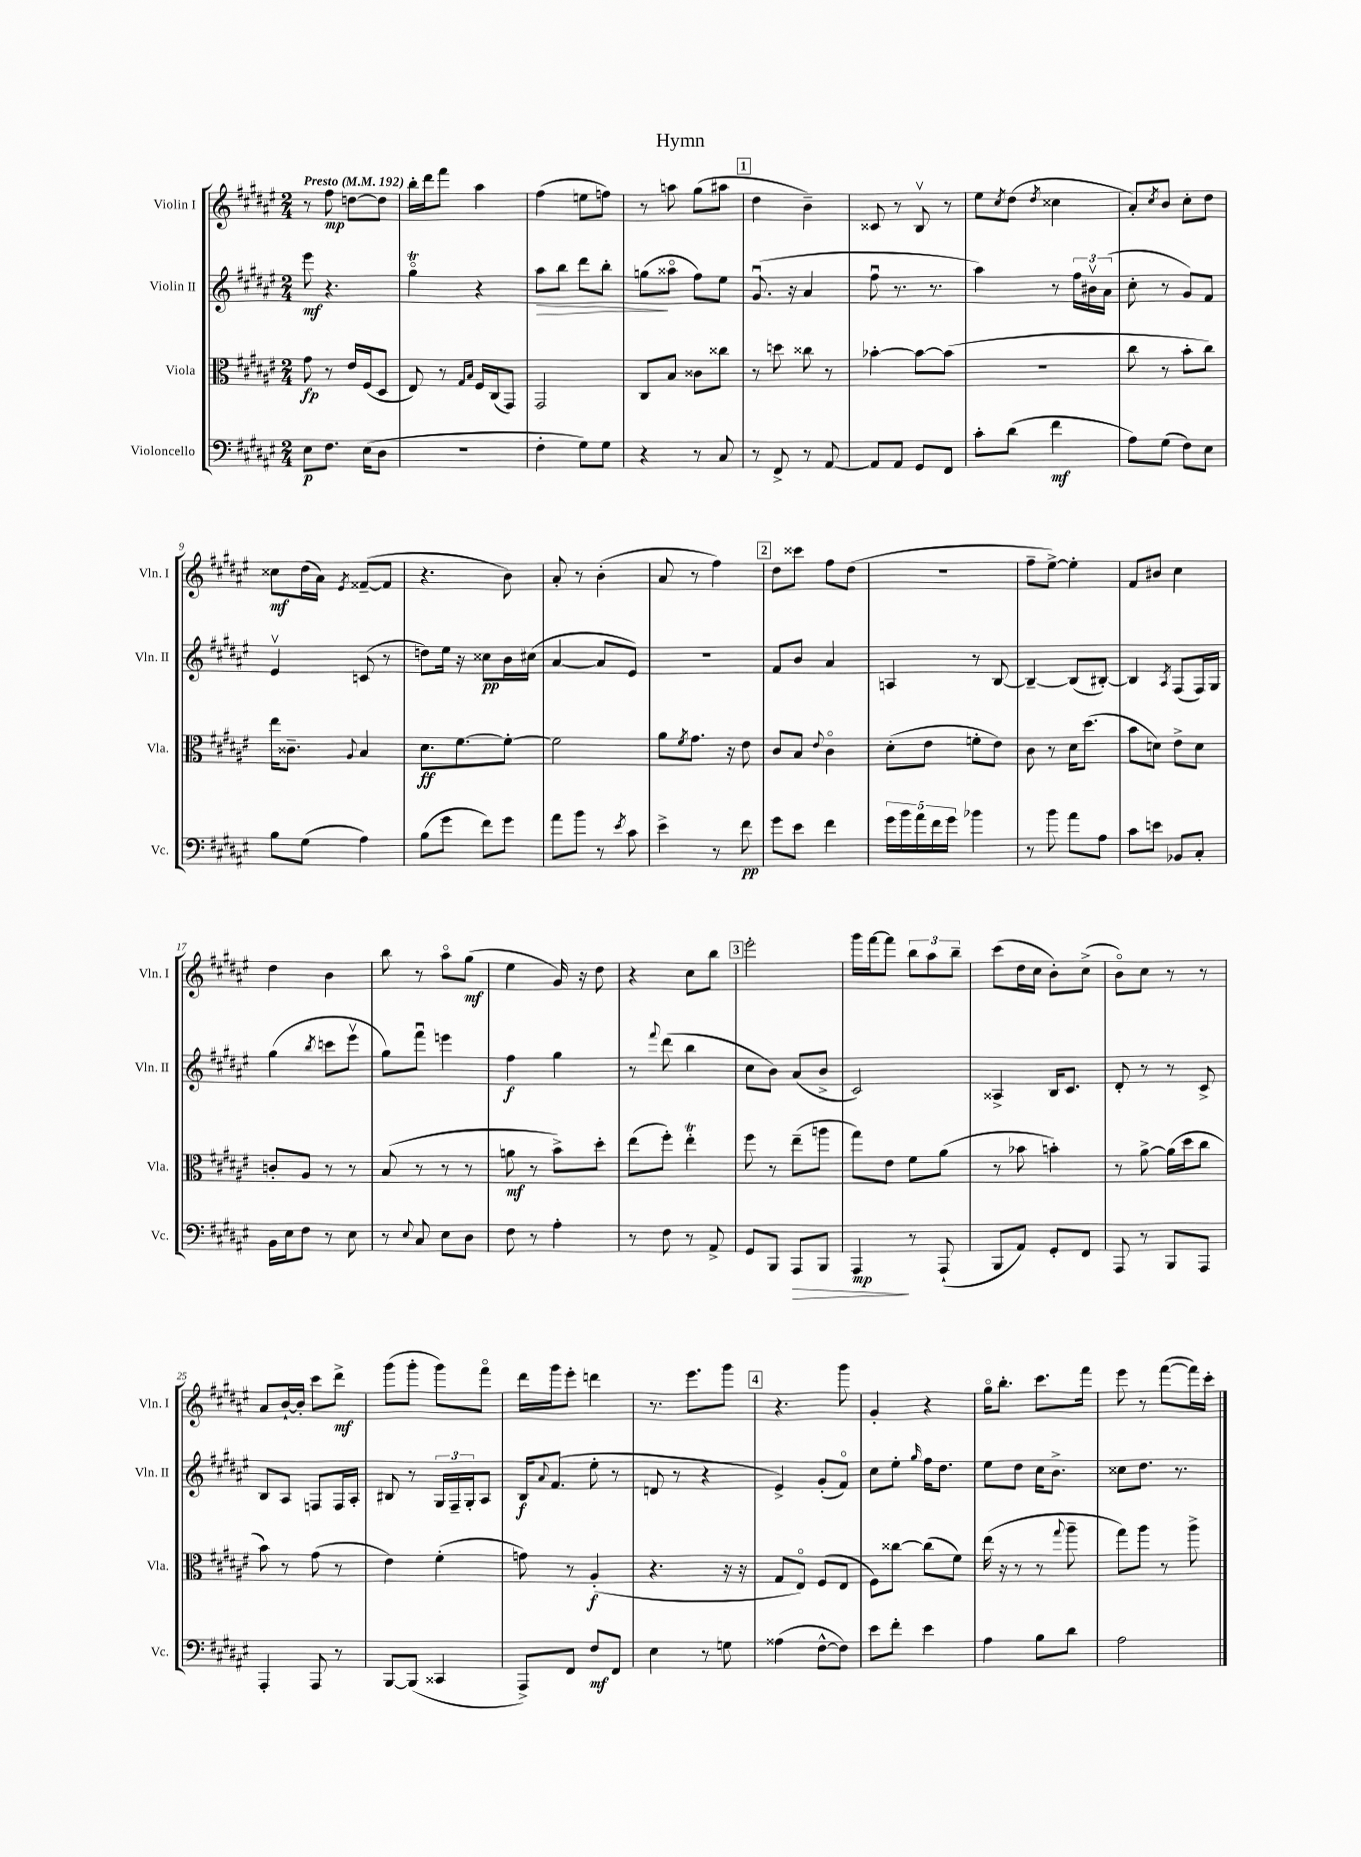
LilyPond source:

\header { title = "Hymn" }
<<
\new StaffGroup <<
\new Staff = "s0" \with { instrumentName = "Violin I" shortInstrumentName = "Vln. I" } {
    \clef treble \key fis \major \numericTimeSignature \time 2/4 \tempo "Presto" 4 = 192
    r8 fis''8\mp d''8~ d''8 |
    b''16-. dis'''16 fis'''8 ais''4 |
    fis''4( e''8 f''8) |
    r8 a''8 gis''8( ais''8 |
    \mark \markup { \box "1" } dis''4 b'4--) |
    cisis'8 r8 b8\upbow r8 |
    eis''8 \acciaccatura { cis''8 } dis''8( \acciaccatura { dis''8 } cisis''4 |
    ais'8-.) \acciaccatura { cis''8 } b'8 cis''8-. dis''8 |
    cisis''8\mf dis''16( ais'16) \acciaccatura { eis'8 } fisis'8~--( fisis'8 |
    r4. b'8) |
    ais'8-. r8 b'4-.( |
    ais'8 r8 fis''4) |
    \mark \markup { \box "2" } dis''8 cisis'''8 fis''8 dis''8( |
    r2 |
    fis''8-- eis''8~->) eis''4-. |
    fis'8 bis'8 cis''4 |
    dis''4 b'4 |
    b''8 r8 ais''8\flageolet gis''8\mf( |
    eis''4 gis'16) r16 dis''8 |
    r4 cis''8 b''8 |
    \mark \markup { \box "3" } eis'''2-. |
    gis'''16 fis'''16~ fis'''8 \tuplet 3/2 { b''8 ais''8 b''8-- } |
    cis'''8( dis''16 cis''16 b'8-.) cis''8->( |
    b'8\flageolet) cis''8 r8 r8 |
    ais'8 b'16~-! b'16-. cis'''8 dis'''8->\mf |
    gis'''8( gis'''8-. gis'''8) fis'''8\flageolet |
    dis'''16 gis'''16 eis'''8-. d'''4 |
    r8. eis'''8. gis'''8 |
    \mark \markup { \box "4" } r4. gis'''8 |
    gis'4-. r4 |
    gis''16\flageolet b''8.-. cis'''8. fis'''16 |
    eis'''8 r8 fis'''8~( fis'''16) cis'''16-. \bar "|." |
}
\new Staff = "s1" \with { instrumentName = "Violin II" shortInstrumentName = "Vln. II" } {
    \clef treble \key fis \major \numericTimeSignature \time 2/4
    eis'''8\mf r4. |
    gis''4\flageolet\trill r4 |
    ais''8\> b''8 dis'''8 b''8-. |
    g''8\!( aisis''8\flageolet fis''8) eis''8 |
    \mark \markup { \box "1" } gis'8.\downbow( r16 ais'4 |
    fis''8\downbow r8. r8. |
    ais''4) r8 \tuplet 3/2 { fis''16 bis'16\upbow ais'16( } |
    cis''8-. r8 gis'8) fis'8 |
    eis'4\upbow c'8( r8 |
    d''8) eis''16 r16 cisis''8\pp b'16 cis''16( |
    ais'4~ ais'8 eis'8) |
    R2 |
    \mark \markup { \box "2" } fis'8 b'8 ais'4 |
    a4 r8 b8~ |
    b4~-- b8( bis8~-.) |
    bis4 \acciaccatura { ais8 } fis8( fis16) gis16 |
    gis''4( \acciaccatura { b''8 } c'''8 eis'''8\upbow |
    gis''8) fis'''8\downbow e'''4 |
    fis''4\f gis''4 |
    r8 \appoggiatura { fis'''8 } dis'''8( b''4 |
    \mark \markup { \box "3" } cis''8 b'8) ais'8( b'8-> |
    cis'2) |
    aisis4-> b16 cis'8. |
    dis'8-. r8 r8 cis'8-> |
    b8 ais8 f8 f16 ais16-. |
    bis8 r8 \tuplet 3/2 { gis16 fis16-- gis16-. } ais8 |
    b16\f \appoggiatura { ais'8 } fis'8.( eis''8-. r8 |
    d'8 r8 r4 |
    \mark \markup { \box "4" } eis'4->) gis'8-.( fis'8\flageolet) |
    cis''8 eis''8-. \grace { gis''16 } fis''16 dis''8. |
    eis''8 dis''8 cis''16 b'8.-> |
    cisis''8 dis''8. r8. \bar "|." |
}
\new Staff = "s2" \with { instrumentName = "Viola" shortInstrumentName = "Vla." } {
    \clef alto \key fis \major \numericTimeSignature \time 2/4
    gis'8\fp r8 eis'16 fis16( dis8 |
    eis8) r8 \grace { gis16 b16 } fis16 cis16( gis,8) |
    gis,2 |
    cis8 b8 cisis'8 cisis''8 |
    \mark \markup { \box "1" } r8 d''8 cisis''8 r8 |
    bes'4~-. bes'8~ bes'8( |
    r2 |
    cis''8 r8 b'8-. cis''8) |
    eis''16 cisis'8.-- \appoggiatura { ais8 } b4 |
    dis'8.\ff fis'8.~ fis'8~-. |
    fis'2 |
    ais'8 \acciaccatura { fis'8 } gis'8. r16 eis'8 |
    \mark \markup { \box "2" } cis'8 b8 \appoggiatura { eis'8 } cis'4\flageolet |
    dis'8-.( eis'8 f'8-. eis'8) |
    cis'8 r8 dis'16 dis''8.( |
    b'8 d'8) eis'8-> d'8 |
    c'8-. ais8 r8 r8 |
    b8( r8 r8 r8 |
    a'8\mf r8 b'8->) dis''8-. |
    eis''8( fis''8-.) eis''4-.\trill |
    \mark \markup { \box "3" } fis''8 r8 eis''8--( a''8 |
    gis''8) eis'8 fis'8 ais'8( |
    r8 bes'8 b'4-.) |
    r8 ais'8~-> ais'16( dis''16 cis''8 |
    b'8) r8 gis'8( r8 |
    eis'4) fis'4-.( |
    g'8) r8 ais4-.\f( |
    r4. r16 r16 |
    \mark \markup { \box "4" } gis8 eis8\flageolet) fis8( eis8 |
    fis8) cisis''8~ cisis''8( fis'8) |
    eis''16( r16 r8 r8 \appoggiatura { gis''8 } ais''8-- |
    gis''8) ais''8 r8 ais''8-> \bar "|." |
}
\new Staff = "s3" \with { instrumentName = "Violoncello" shortInstrumentName = "Vc." } {
    \clef bass \key fis \major \numericTimeSignature \time 2/4
    eis8\p fis8. eis16( dis8 |
    R2 |
    fis4-. gis8) gis8 |
    r4 r8 cis8 |
    \mark \markup { \box "1" } r8 fis,8-> r8 ais,8~ |
    ais,8 ais,8 gis,8 fis,8 |
    cis'8-. dis'8( fis'4\mf |
    ais8) gis8( fis8) eis8 |
    b8 gis8( ais4) |
    b8( gis'8 fis'8) gis'8 |
    ais'8 b'8 r8 \acciaccatura { eis'8 } cis'8 |
    eis'4-> r8 fis'8\pp |
    \mark \markup { \box "2" } gis'8 eis'8 fis'4 |
    \tuplet 5/4 { gis'16 b'16 ais'16 fis'16 gis'16 } bes'4 |
    r8 b'8 ais'8 ais8 |
    cis'8 e'8 bes,8 cis8-. |
    b,16 eis16 fis8 r8 eis8 |
    r8 \appoggiatura { eis8 } cis8 eis8 dis8 |
    fis8 r8 ais4-. |
    r8 fis8 r8 ais,8-> |
    \mark \markup { \box "3" } gis,8 b,,8 ais,,8\> b,,8 |
    ais,,4\mp\! r8 ais,,8-!( |
    b,,8 ais,8) gis,8-. fis,8 |
    ais,,8 r8 b,,8 ais,,8 |
    ais,,4-. ais,,8 r8 |
    b,,8~ b,,8( cisis,4 |
    ais,,8->) fis,8 fis8\mf fis,8 |
    eis4 r8 g8 |
    \mark \markup { \box "4" } aisis4( fis8~-^ fis8) |
    eis'8 fis'8-. eis'4 |
    ais4 b8 dis'8 |
    ais2 \bar "|." |
}
>>
>>
